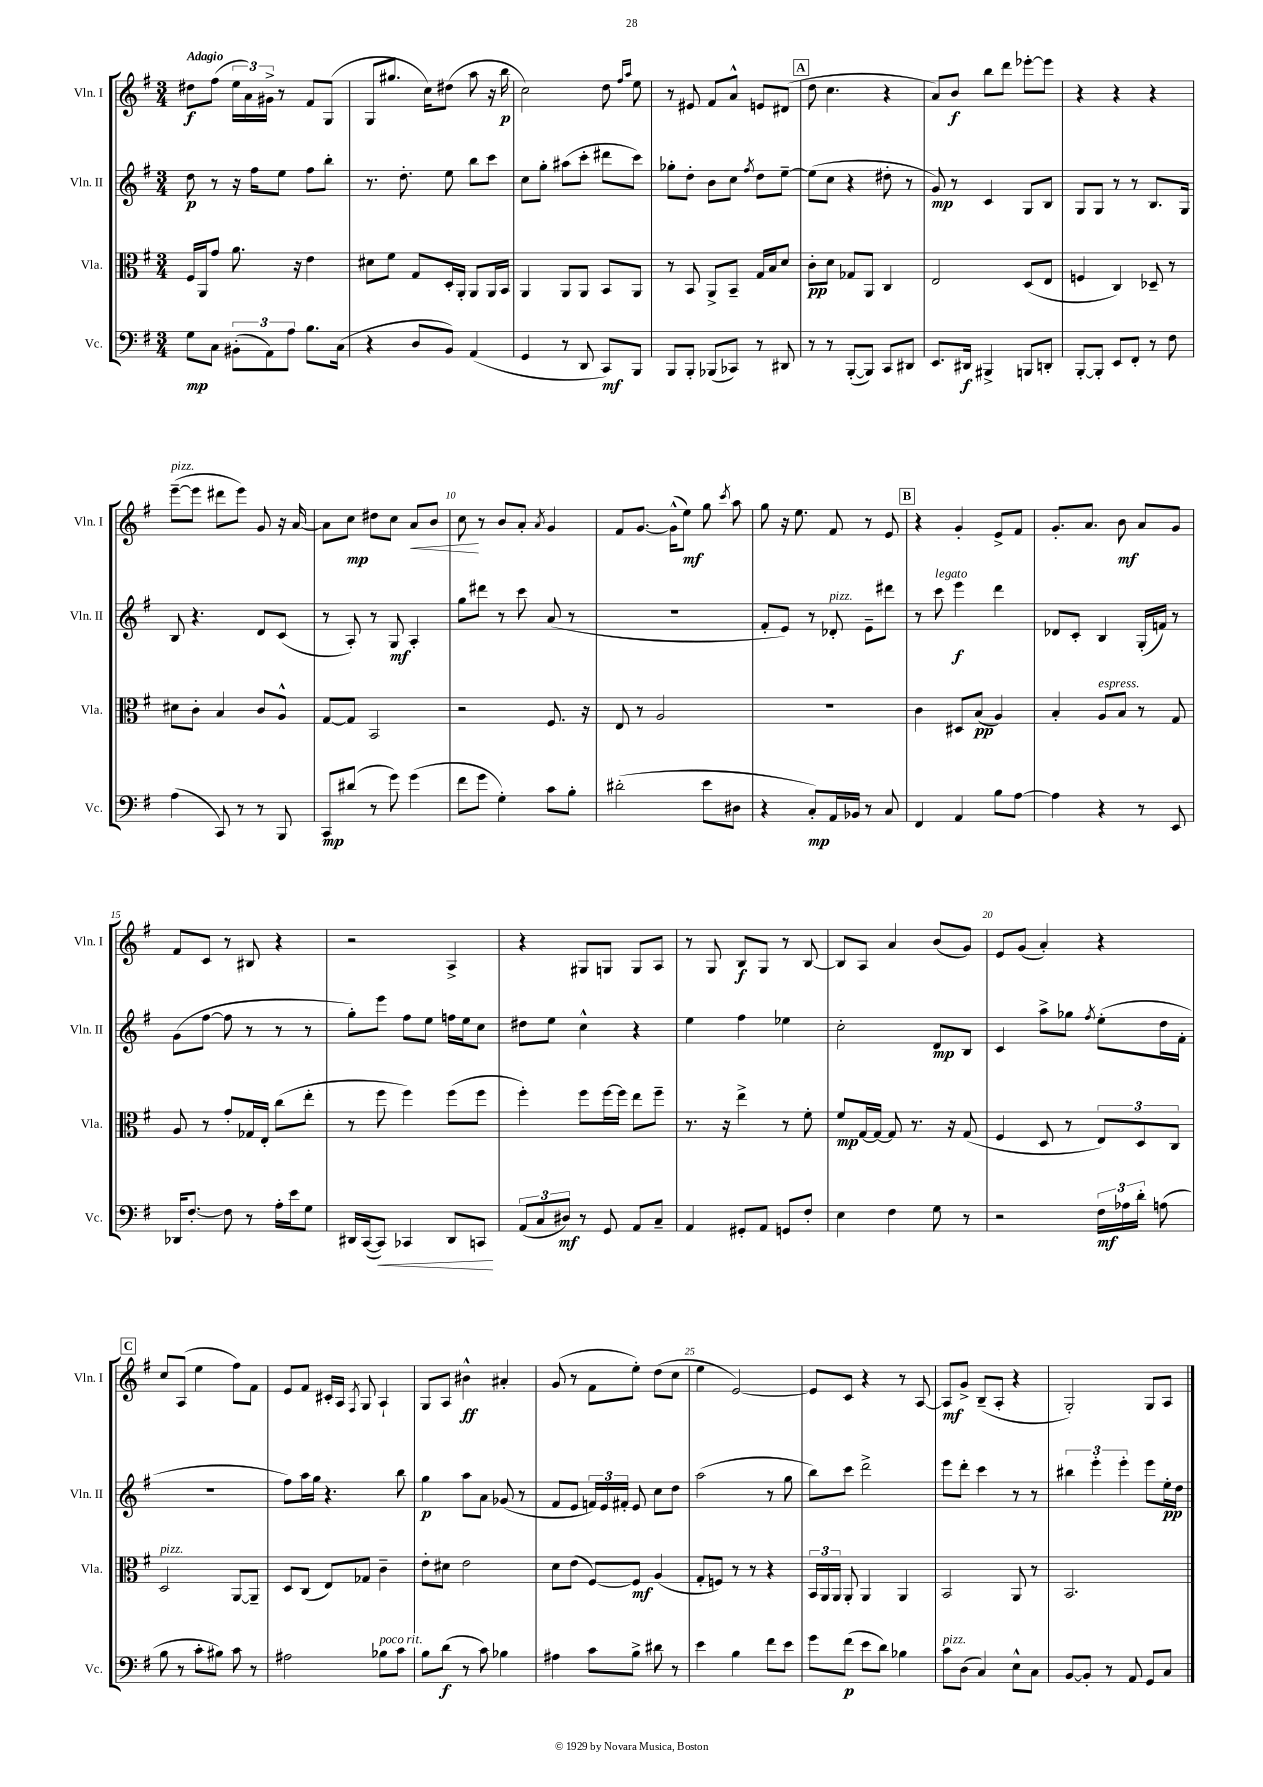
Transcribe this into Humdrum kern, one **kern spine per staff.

**kern	**kern	**kern	**kern
*staff4	*staff3	*staff2	*staff1
*clefF4	*clefC3	*clefG2	*clefG2
*k[f#]	*k[f#]	*k[f#]	*k[f#]
*M3/4	*M3/4	*M3/4	*M3/4
8G	16F#	8dd	8dd#
.	16AA	.	.
8C	8g	8r	(8ff#
(12BB#'	8.a	16r	24ee
.	.	.	24a)
.	.	16ff#	.
12AA)	.	.	24g#^
.	.	8ee	8r
12A	.	.	.
.	16r	.	.
8.B	4e	8ff#	8f#
.	.	8bb'	(8G
(16C	.	.	.
=	=	=	=
4r	8d#	8.r	8G
.	8f#	.	8.gg#
.	.	8.dd'	.
8D	8G	.	.
.	.	.	16cc)
8BB)	16D'	8ee	(8dd#
.	16AA'	.	.
(4AA	8AA	8bb	8aa
.	16AA	8ccc	16r
.	16BB	.	16bb
=	=	=	=
4GG	4AA	8cc	2cc)
.	.	8gg'	.
8r	8AA	(8aa#	.
8DD	8AA	8ccc'	.
8CC)	8BB	8ddd#	8dd
.	.	.	16qqff#
.	.	.	16qqaa
8BBB	8AA	8ccc)	8ee
=	=	=	=
8BBB	8r	8gg-'	8r
8BBB'	8BB	8dd'	8e#
(8BBB-	8AA^	8b	8f#
8CC-)	8BB~	8cc	8a^^
.	.	8qff#	.
8r	16G	8dd	8e
.	16B	.	.
8DD#	8d	[8ee~	(8d#
=	=	=	=
8r	8c'	(8ee]	8dd
8r	8d	8cc	4.cc
([8BBB'	8G-	4r	.
8BBB])	8AA	.	.
8CC	4C	8dd#'	4r
8DD#	.	8r	.
=	=	=	=
8.EE	2E	8g)	8a)
.	.	8r	8b
16DD#	.	.	.
4BBB#^	.	4c	8bb
.	.	.	8ddd
8BBB	(8D	8G	[8eee-'
8DD'	8E	8B	8eee-]
=	=	=	=
[8BBB'	4F	8G	4r
8BBB']	.	8G	.
8EE	4C)	8r	4r
8FF#'	.	8r	.
8r	8D-~	8.B	4r
8F#	8r	.	.
.	.	16G	.
=	=	=	=
(4A	8d#	8B	([8eee~
.	8c'	4.r	8eee]
8CC)	4B	.	8ddd#
8r	.	.	8eee)
8r	8c	8d	8g
8BBB	8A^^	(8c	16r
.	.	.	[16a
=	=	=	=
8CC	[8G	8r	8a]
(8d#	8G]	8A')	8cc
8r	2BB	8r	8dd#
8g)	.	8G	8cc
(4g	.	4A'	8a
.	.	.	8b
=	=	=	=
8f#	2r	8gg	8cc
8g	.	8ddd#	8r
4G')	.	8r	8b
.	.	8ccc	8a'
.	.	.	8qa
8c	8.F#	(8a	4g
8B'	.	8r	.
.	16r	.	.
=	=	=	=
(2d#'	8E	2.r	8f#
.	8r	.	[8.g
.	2A	.	.
.	.	.	(16g^^]
.	.	.	8ee)
8e	.	.	8gg
.	.	.	8qccc
8D#	.	.	8aa
=	=	=	=
4r	2.r	8f#'	8gg
.	.	8e)	16r
.	.	.	8.ee
8C')	.	8r	.
16AA	.	8d-'	8f#
16BB-	.	.	.
8r	.	8e~	8r
8C	.	8ddd#	8e
=	=	=	=
4FF#	4c	8r	4r
.	.	8ccc	.
4AA	8D#	4eee	4g'
.	(8B	.	.
8B	4A)	4ddd	8e^
[8A	.	.	8f#
=	=	=	=
4A]	4B'	8d-	8.g'
.	.	8c'	.
.	.	.	8.a
4r	8A	4B	.
.	8B	.	8b
8r	8r	(16G'	8a
.	.	16f)	.
8EE	8G	8r	8g
=	=	=	=
16DD-	8A	(8g	8f#
[8.F#'	.	.	.
.	8r	[8ff#	8c
8F#]	8g'	8ff#]	8r
8r	16G-	8r	8B#
.	16E'	.	.
16A'	(8cc	8r	4r
16e	.	.	.
8G	8ee'	8r	.
=	=	=	=
16DD#	8r	8gg')	2r
([16CC	.	.	.
8CC])	8ff#	8eee	.
4CC-	4ff#)	8ff#	.
.	.	8ee	.
8DD#	(8ff#	16ff	4A^
.	.	16ee	.
8CC	8ff#	8cc	.
=	=	=	=
(12AA	4ff#')	8dd#	4r
12C	.	.	.
.	.	8ee	.
12D#)	.	.	.
8r	8ff#	4cc^^	8G#
8GG	[16ff#	.	8G
.	16ff#]	.	.
8AA	8ee	4r	8G
8C~	8ff#~	.	8A
=	=	=	=
4AA	8.r	4ee	8r
.	.	.	8G
.	16r	.	.
8GG#'	4ee^	4ff#	8B
8AA	.	.	8G
8GG	8r	4ee-	8r
8F#'	8f#'	.	[8B
=	=	=	=
4E	8f#	2cc'	8B]
.	[16G	.	8A
.	16G_	.	.
4F#	8G]	.	4a
.	8.r	.	.
8G	.	8d	(8b
.	16r	.	.
8r	(8G	8B	8g)
=	=	=	=
2r	4F#	4c	8e
.	.	.	(8g
.	8D	8aa^	4a')
.	8r	8gg-	.
.	.	8qff#	.
24F#	12E)	(8ee'	4r
24A-	.	.	.
24d'	12D	.	.
(8A	.	16dd	.
.	12C	.	.
.	.	16f#'	.
=	=	=	=
8B	2D	2.r	8cc
8r	.	.	(8A
8c'	.	.	4ee
8B#)	.	.	.
8c	[8AA	.	8ff#)
8r	8AA~]	.	8f#
=	=	=	=
2A#	8D	8ff#)	8e
.	(8C	16aa	8f#
.	.	16gg	.
.	8E)	4.r	16c#'
.	.	.	16A
.	.	.	8qF#
.	8G-	.	8G
8B-	4c~	.	4A`
8c	.	8bb	.
=	=	=	=
8B	8e'	4gg	8G
(8d	8d#	.	8A
8r	2e	8aa	4b#^^
8c)	.	8a	.
4B-	.	(8g-	4a#'
.	.	8r	.
=	=	=	=
4A#	8d	8f#	(8g
.	(8e	8e	8r
8c	[8F#)	24f)	8f#
.	.	24e	.
.	.	24f#'	.
8B^	8F#]	8e	8ee')
8d#	(4A	8cc	(8dd
8r	.	8dd	8cc
=	=	=	=
4e	8G'	(2aa	4ee
.	8F)	.	.
4B	8r	.	[2e)
.	8r	.	.
8f#	4r	8r	.
8e	.	8gg	.
=	=	=	=
8g	24BB	8bb)	8e]
.	24AA	.	.
.	24AA	.	.
(8f#	8AA'	8ccc	8c
8e	4AA	2ddd^	4r
8d)	.	.	.
4B-	4AA	.	8r
.	.	.	[8A
=	=	=	=
8c	2BB	8eee	8A]
(8D	.	8ddd'	8g^
4C)	.	4ccc	(8B~
.	.	.	8A'
8E^^	8AA	8r	4r
8C	8r	8r	.
=	=	=	=
[8BB	2.BB	6bb#	2G')
8BB']	.	.	.
.	.	6eee'	.
8r	.	.	.
.	.	6eee'	.
8AA	.	.	.
8GG	.	8eee	8G
8C	.	16ee'	8A
.	.	16dd	.
==	==	==	==
*-	*-	*-	*-
